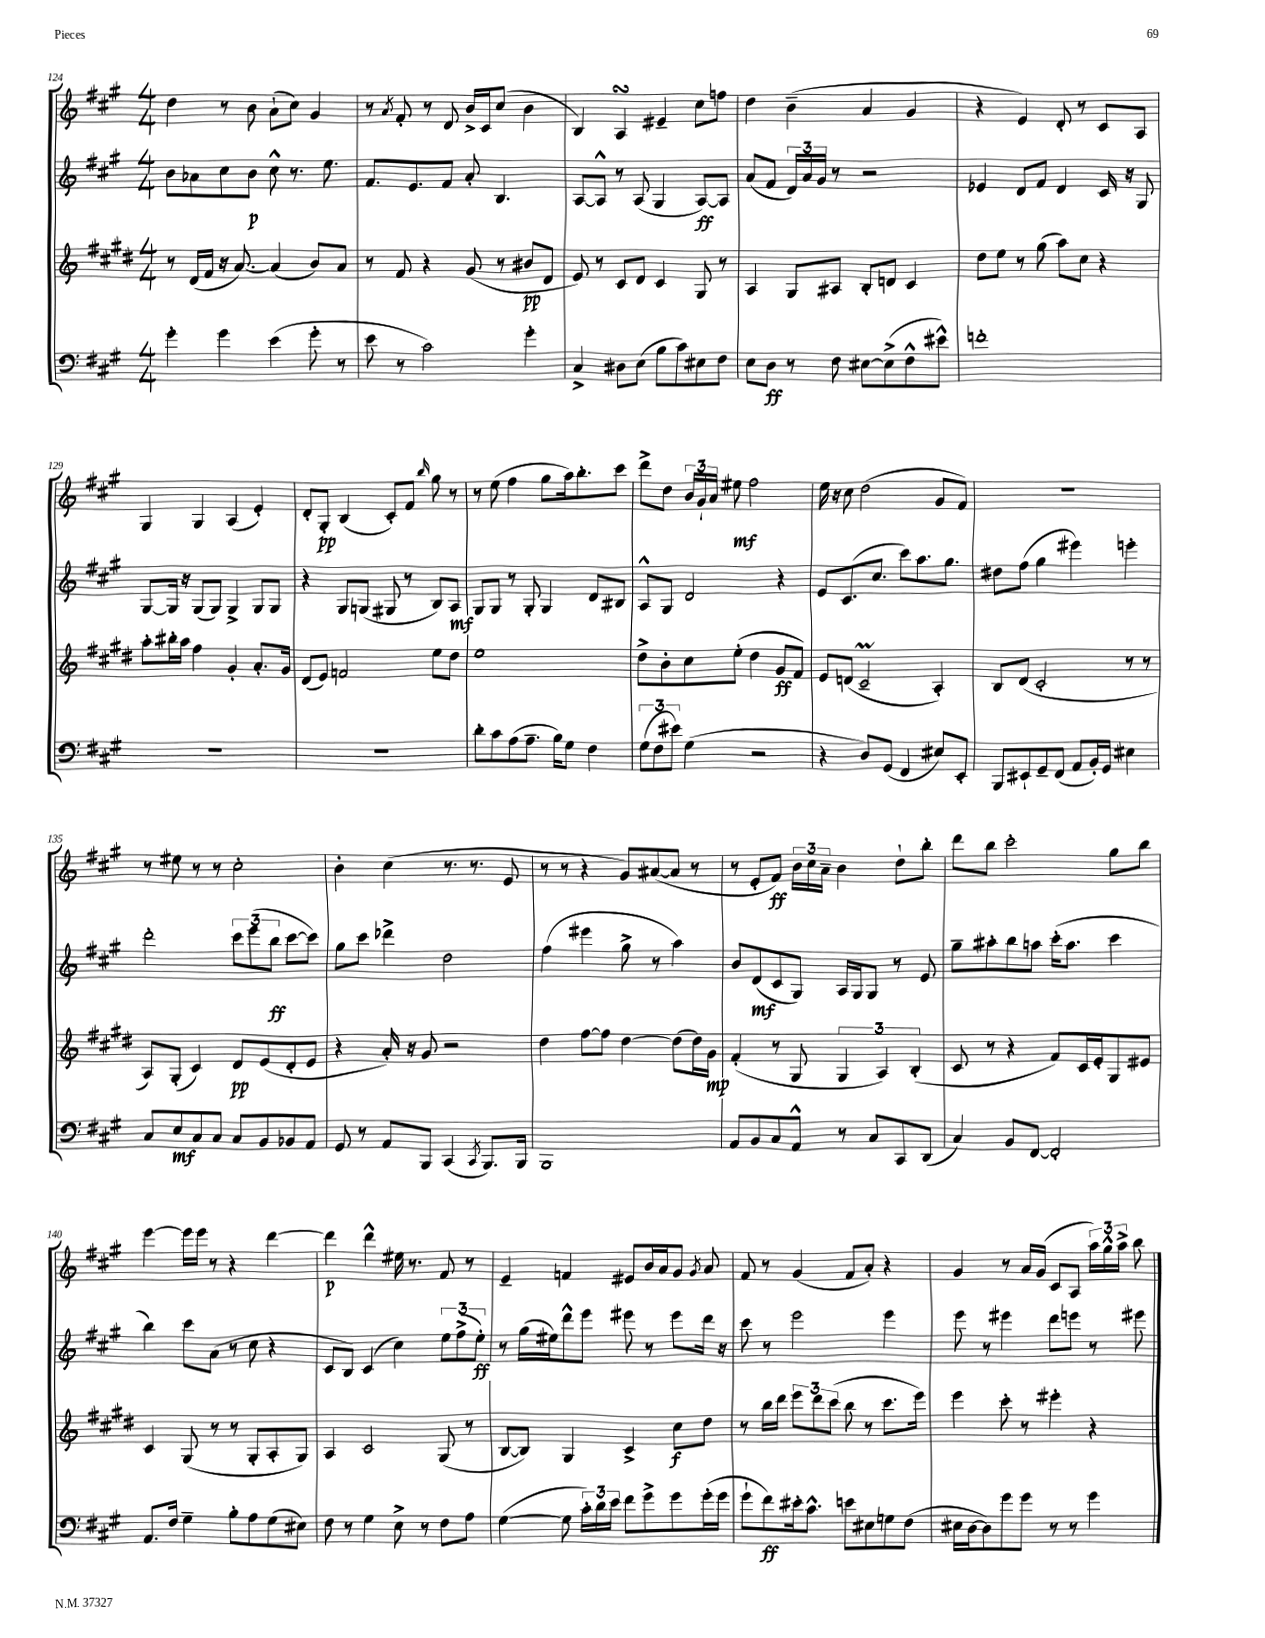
<<
\new StaffGroup <<
\new Staff = "s0" {
    \clef treble \key a \major \numericTimeSignature \time 4/4
    \autoBeamOff d''4 r8 b'8 a'8[-!( cis''8]) gis'4 |
    r8 \acciaccatura { a'8 } fis'8-. r8 d'8 b'16[-> cis'16 cis''8]( b'4 |
    b4) a4\turn eis'4-- cis''8[ f''8] |
    d''4 b'4--( a'4 gis'4 |
    r4 e'4) d'8-. r8 cis'8[ a8] |
    gis4 gis4 a4( e'4-.) |
    d'8[-. gis8]-.\pp b4( cis'8[-.) fis'8] \grace { b''16 } gis''8 r8 |
    r8 e''8( fis''4 gis''8[ a''16) b''8.-. cis'''8] |
    d'''8[-> d''8] \tuplet 3/2 { b'16[ gis'16-! a'16] } eis''8\mf fis''2 |
    e''16 r16 cis''8 d''2( gis'8[ fis'8]) |
    R1 |
    r8 eis''8 r8 r8 cis''2-. |
    b'4-. cis''4( r8. r8. e'8 |
    r8 r8 r4 gis'8[) ais'8~( ais'8] r8 |
    r8 e'8[-. fis'8]\ff) \tuplet 3/2 { b'16[ cis''16 a'16]-- } b'4 d''8[-! b''8]-. |
    d'''8[ b''8] cis'''2-. gis''8[ b''8] |
    e'''4~ e'''16[ e'''16] r8 r4 d'''4~ |
    d'''4\p d'''4-^ eis''16 r8. fis'8 r8 |
    e'4-- f'4 eis'8[ b'16 a'16 gis'8] \acciaccatura { gis'8 } a'8 |
    fis'8 r8 gis'4( fis'8[ a'8]-.) r4 |
    gis'4 r8 a'16[ gis'16]( cis'8[ a8] \tuplet 3/2 { a''16[) gis''16-^ a''16]-> } b''8 \bar "|." |
}
\new Staff = "s1" {
    \clef treble \key a \major \numericTimeSignature \time 4/4
    \autoBeamOff b'8[ aes'8 cis''8 b'8]\p cis''8-^ r8. e''8. |
    fis'8.[ e'8. fis'8] a'8-. b4. |
    a8[~ a8]-^ r8 a8( gis4 a8[~\ff) a8] |
    a'8[( fis'8] \tuplet 3/2 { d'16[) a'16 gis'16] } r8 r2 |
    ees'4 d'8[ fis'8] d'4 cis'16 r16 gis8 |
    gis8[~ gis16] r16 gis8[( gis8]) gis4-> gis8[ gis8] |
    r4 gis8[ g8]( gis8 r8 b8[) a8]\mf |
    gis8[ gis8] r8 gis8-. gis4 d'8[ bis8] |
    a8[-^ gis8] d'2 r4 |
    e'8[ cis'8.( cis''8.] cis'''8[) a''8. gis''8.] |
    dis''8[ fis''8]( gis''4 eis'''4) e'''4-. |
    d'''2-. \tuplet 3/2 { cis'''8[ e'''8( b''8]\ff } cis'''8[~ cis'''8]) |
    gis''8[ cis'''8] des'''4-> d''2 |
    fis''4( eis'''4 gis''8-> r8 a''4) |
    b'8[ d'8\mf( cis'8 gis8]) a16[ gis16 gis8] r8 e'8 |
    gis''8[-- ais''8-. b''8 a''8] cis'''16[-.( a''8.] cis'''4 |
    b''4) cis'''8[ a'8]( r8 cis''8 r4 |
    cis'8[ b8]) cis'4( cis''4) \tuplet 3/2 { e''8[ fis''8->( e''8]-.\ff) } |
    r8 gis''16[( eis''16) d'''8-^ e'''8] eis'''8 r8 eis'''8[ d'''16] r16 |
    cis'''8 r8 e'''2 e'''4 |
    e'''8 r8 eis'''4 d'''8[ e'''8] r8 eis'''8 \bar "|." |
}
\new Staff = "s2" {
    \clef treble \key e \major \numericTimeSignature \time 4/4
    \autoBeamOff r8 dis'16[( fis'16] r16 a'8.~) a'4( b'8[) a'8] |
    r8 fis'8 r4 gis'8( r8 bis'8[\pp dis'8] |
    e'8) r8 cis'8[ dis'8] cis'4 gis8 r8 |
    a4 gis8[ ais8] b8[-. d'8] cis'4 |
    dis''8[ e''8] r8 gis''8( a''8[) cis''8] r4 |
    a''8[-. bis''16-. a''16] fis''4 gis'4-. a'8.[-. gis'16] |
    dis'8[( e'8]) f'2 e''8[ dis''8] |
    e''1 |
    dis''8[-> b'8-. cis''8 e''8]-.( dis''4 gis'8[\ff fis'8]) |
    e'8[ d'8]( cis'2--\prall a4-.) |
    b8[ dis'8]( cis'2-. r8 r8 |
    a8[) gis8]-.( cis'4) dis'8[\pp e'8( dis'8-. e'8] |
    r4 a'16-.) r16 gis'8 r2 |
    dis''4 fis''8[~ fis''8] dis''4~ dis''8[( dis''16) gis'16]\mp |
    fis'4-.( r8 gis8 \tuplet 3/2 { gis4 a4) b4-.( } |
    cis'8 r8 r4 fis'8[) cis'16 e'16-. gis8 eis'8] |
    cis'4 gis8( r8 r8 gis8[-. a8-. gis8]) |
    a4 cis'2 gis8( r8 |
    b8[~ b8]) gis4 cis'4-> cis''8[\f dis''8] |
    r8 b''16[ dis'''16] \tuplet 3/2 { e'''8[ dis'''8 cis'''8]( } b''8 r8 cis'''8.[ e'''16]) |
    e'''4 cis'''8-. r8 eis'''4-. r4 \bar "|." |
}
\new Staff = "s3" {
    \clef bass \key a \major \numericTimeSignature \time 4/4
    \autoBeamOff gis'4-. gis'4 e'4( gis'8-. r8 |
    e'8 r8 cis'2) gis'4-. |
    cis4-> dis8[ e8]( b8[ cis'8) eis8 fis8] |
    e8[ d8]\ff r8 fis8 eis8[~ eis8->( fis8-^ eis'8]-^) |
    f'1-. |
    R1 |
    R1 |
    d'8[-. cis'8 a8( a8.]-- b16[) gis8] fis4 |
    \tuplet 3/2 { gis8[( fis8 eis'8]) } gis4( r2 |
    r4 d8[) gis,8]( fis,4 eis8[) e,8]-. |
    b,,8[ eis,8-! gis,8-- fis,8]( a,8[ b,16-.) gis,16] eis4 |
    cis8[ e8\mf cis8 cis8] cis8[ b,8 bes,8 a,8] |
    gis,8 r8 a,8[ b,,8] cis,4( \acciaccatura { cis,8 } b,,8.[) b,,16] |
    b,,1 |
    a,8[ b,8 cis8 a,8]-^ r8 cis8[ cis,8 d,8]( |
    cis4) b,8[ fis,8]~ fis,2-. |
    a,8.[ fis16] gis4-- b8[-. a8 gis8( eis8]) |
    fis8 r8 gis4 e8-> r8 fis8[ a8] |
    gis4~( gis8 \tuplet 3/2 { cis'16[-.) d'16 e'16] } fis'8[ gis'8-> gis'8 gis'16-.( gis'16] |
    gis'8[-! fis'8\ff) eis'16-. cis'8.]-^ e'8[ eis8 g8 fis8]( |
    eis16[ d16~ d8) gis'8 gis'8] r8 r8 gis'4 \bar "|." |
}
>>
>>
\layout { \context { \Score currentBarNumber = #124 } }
